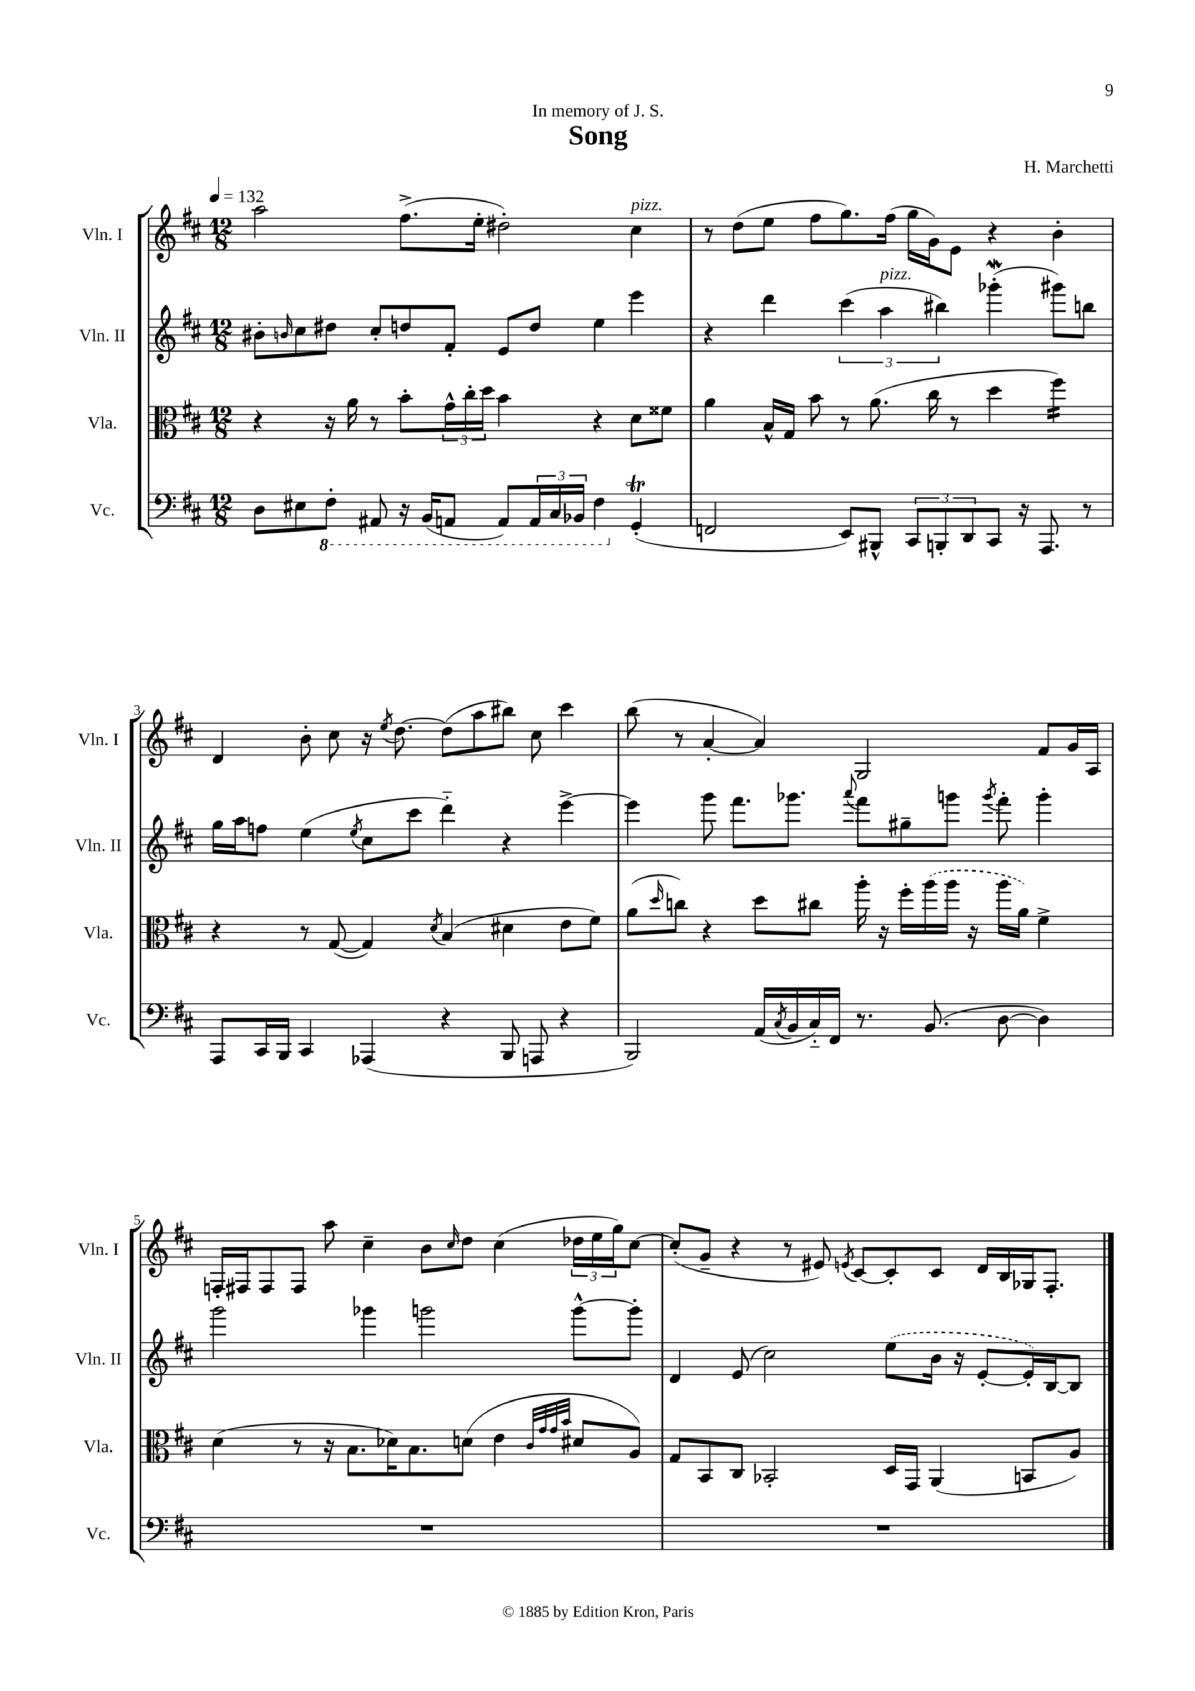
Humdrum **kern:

**kern	**kern	**kern	**kern
*staff4	*staff3	*staff2	*staff1
*clefF4	*clefC3	*clefG2	*clefG2
*k[f#c#]	*k[f#c#]	*k[f#c#]	*k[f#c#]
*M12/8	*M12/8	*M12/8	*M12/8
*MM132	*MM132	*MM132	*MM132
8D	4r	8b#'	2aa
.	.	16qqb	.
8E#	.	8cc#	.
8FF#'	16r	8dd#	.
.	16a	.	.
8AAA#	8r	8cc#'	.
16r	8b'	8dd	(8.ff#^
(16BBB	.	.	.
8AAA	24g^^	8f#'	.
.	24cc#'	.	.
.	.	.	16ee'
.	24dd	.	.
8AAA)	4b	8e	2dd#')
24AAA	.	8dd	.
24CC#	.	.	.
24BBB-	.	.	.
4FF#	4r	4ee	.
(4GG'	8d	4eee	4cc#
.	8f##	.	.
=	=	=	=
2FF	4a	4r	8r
.	.	.	(8dd
.	16B^^	4ddd	8ee
.	16G	.	.
.	8b	.	8ff#
8EE)	8r	(6ccc#	8.gg)
8BBB#^^	(8.a	.	.
.	.	6aa	.
.	.	.	(16ff#
12CC#	.	.	16gg
.	16cc#	.	16g)
12BBB'	.	6bb#)	.
.	8r	.	8e
12DD	.	.	.
8CC#	4dd	(4ggg-'	4r
16r	.	.	.
8.AAA	.	.	.
.	4ff#)	8ggg#)	4b'
8r	.	8bb	.
=	=	=	=
8AAA	4r	16gg	4d
.	.	16aa	.
16CC#	.	8ff	.
16BBB	.	.	.
4CC#	8r	(4ee	8b'
.	([8G	.	8cc#
.	.	8qee	.
(4AAA-	4G])	8cc#	16r
.	.	.	8qee
.	.	.	[8.dd
.	.	8ccc#	.
.	8qd	.	.
4r	(4B	4ddd'~)	(8dd]
.	.	.	8aa
8BBB	4d#	4r	8bb#)
8AAA	.	.	8cc#
4r	8e	[4eee^	4ccc#
.	8f#)	.	.
=	=	=	=
2BBB)	(8a	4eee]	(8bb
.	16qqdd	.	.
.	8cc)	.	8r
.	4r	8ggg	[4a'
.	.	8.fff#	.
(16AA	8dd	.	4a])
8qC#	.	.	.
16BB	.	8.ggg-	.
16C#'~)	8cc#	.	.
16FF#	.	.	.
.	.	8qqaaa	.
8.r	16aa'	8fff#	2G
.	16r	.	.
.	16ff#'	8gg#~	.
(8.BB	(16aa	.	.
.	16aa	8ggg	.
.	16r	.	.
.	.	8qggg	.
[8D	16aa	8fff#'	.
.	16a)	.	.
4D])	4f#^	4ggg'	8f#
.	.	.	16g
.	.	.	16A
=	=	=	=
1.r	(4d	2ggg	16F'
.	.	.	16F#
.	.	.	8F#
.	8r	.	8F#
.	16r	.	8aa
.	8.B	.	.
.	.	4ggg-	4cc#~
.	16d-)	.	.
.	8.B	.	.
.	.	2ggg	8b
.	.	.	16qqcc#
.	(8d	.	8dd
.	4e	.	(4cc#
.	32qqc#	.	.
.	32qqg	.	.
.	32qqg	.	.
.	32qqb	.	.
.	8d#	[8ggg^^	24dd-
.	.	.	24ee
.	.	.	24gg)
.	8A)	8ggg']	[8cc#
=	=	=	=
1.r	8G	4d	(8cc#']
.	8BB	.	8g~
.	8C#	(8e	4r
.	2BB-'	2cc#)	.
.	.	.	8r
.	.	.	8e#)
.	.	.	8qe
.	.	.	[8c#
.	16D	(8ee	8c#']
.	16GG	.	.
.	(4AA	16b	8c#
.	.	16r	.
.	.	[8e'	16d
.	.	.	16B
.	8BB	16e'])	16G-
.	.	[16B	8.F#'
.	8A)	8B]	.
==	==	==	==
*-	*-	*-	*-
